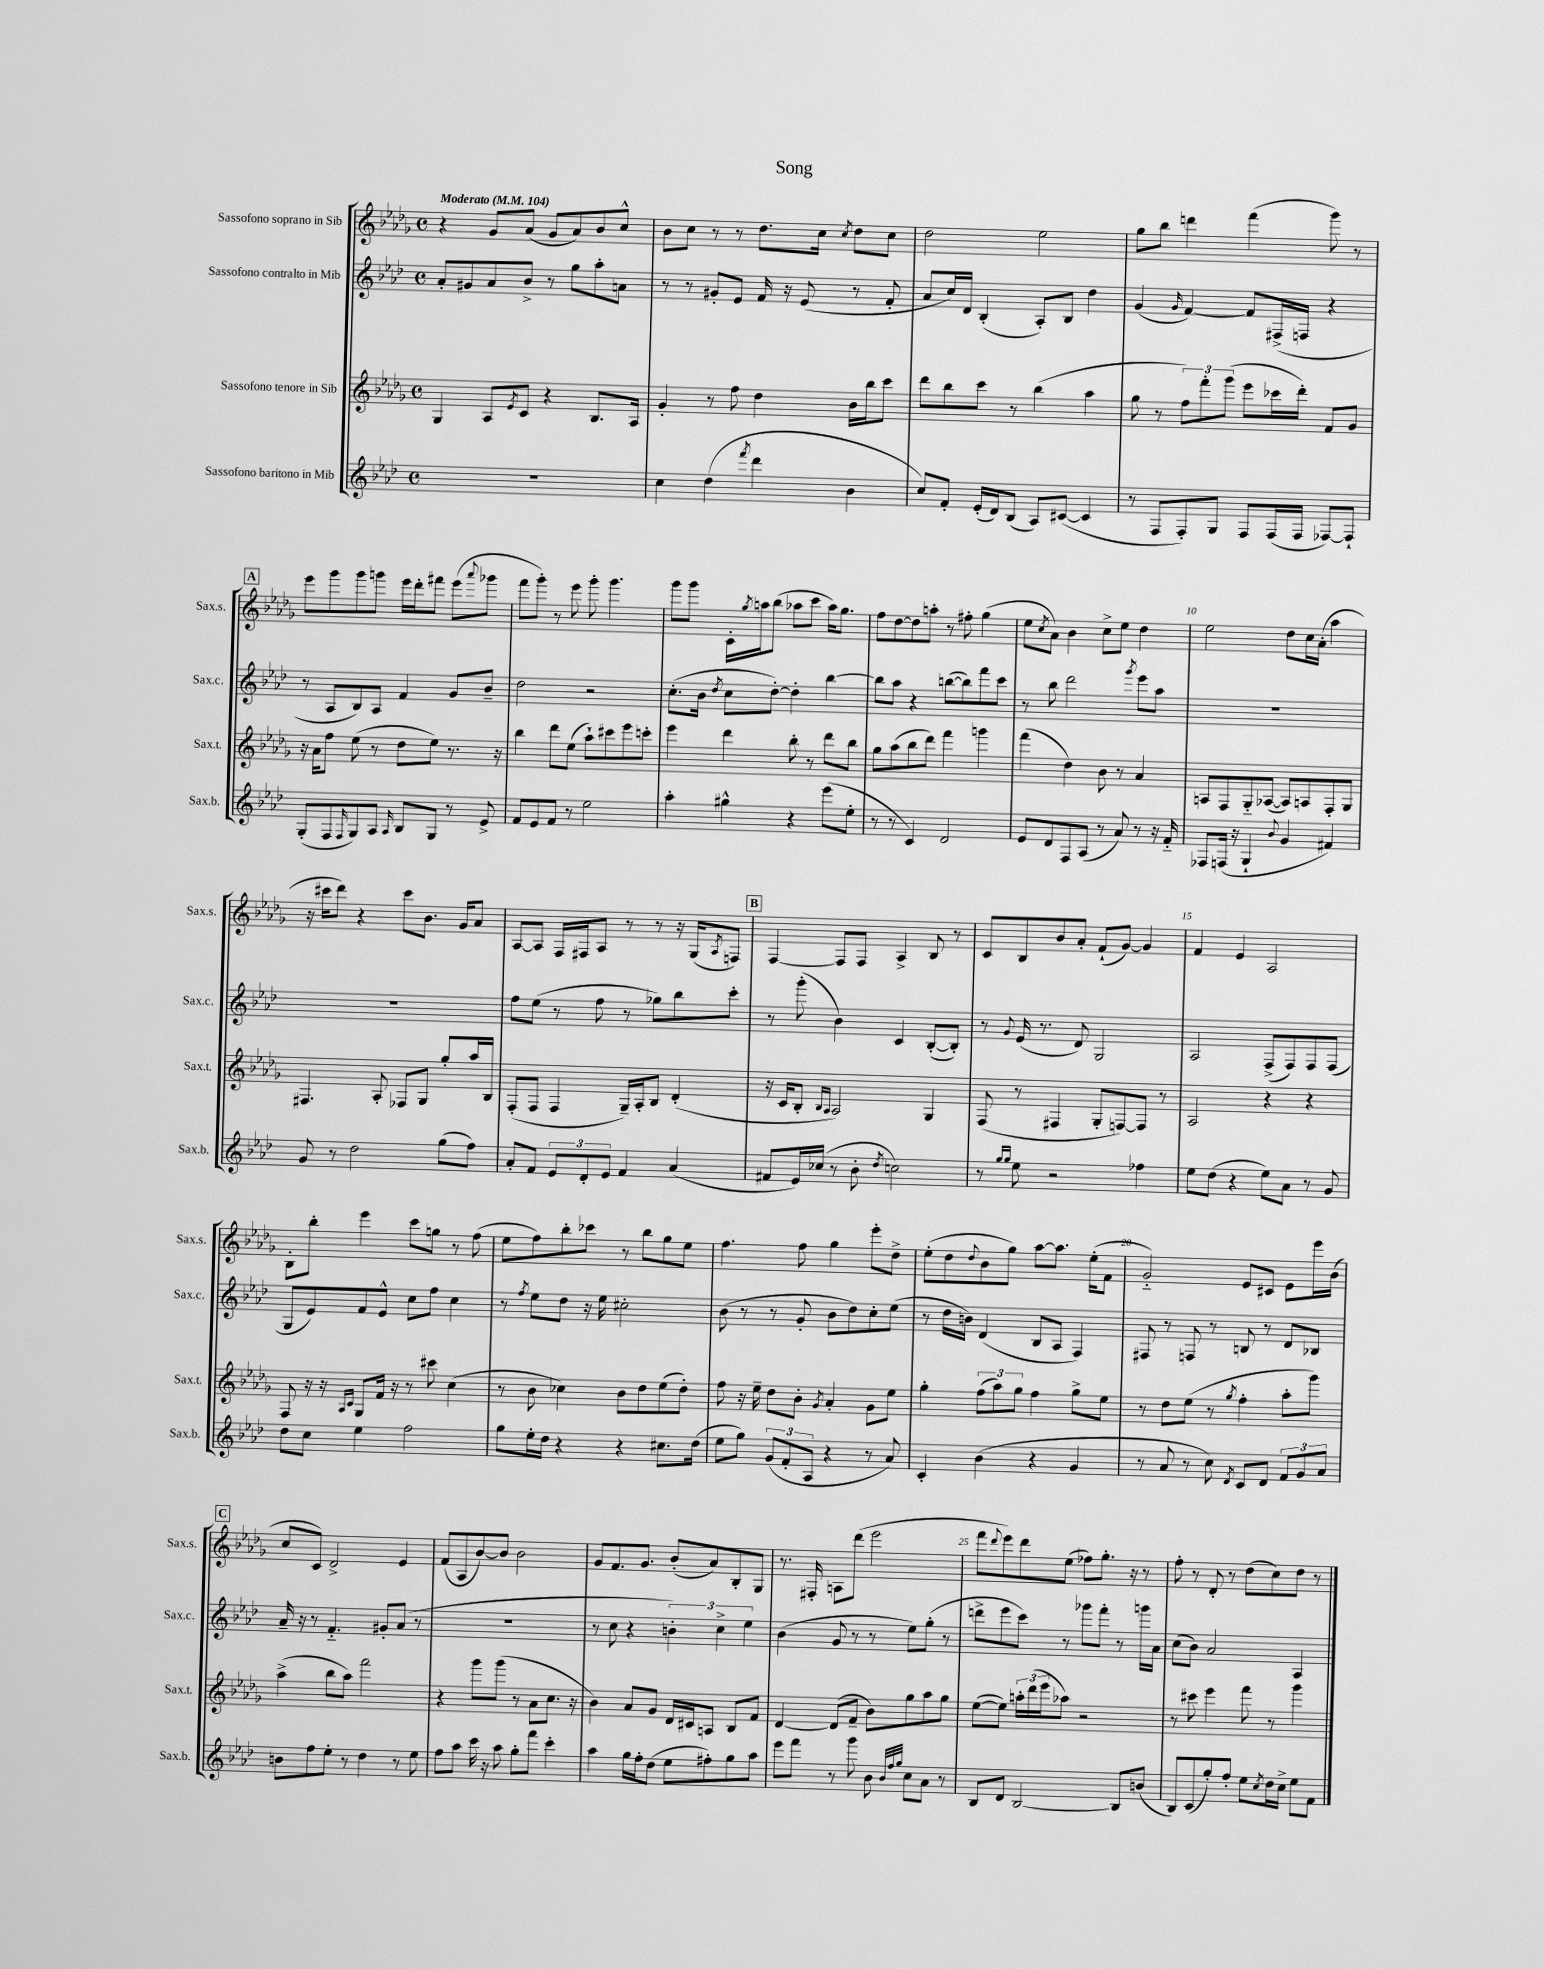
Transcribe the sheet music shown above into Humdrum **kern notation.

**kern	**kern	**kern	**kern
*part4	*part3	*part2	*part1
*staff4	*staff3	*staff2	*staff1
*I"Sassofono baritono in Mib	*I"Sassofono tenore in Sib	*I"Sassofono contralto in Mib	*I"Sassofono soprano in Sib
*I'Sax.b.	*I'Sax.t.	*I'Sax.c.	*I'Sax.s.
*clefG2	*clefG2	*clefG2	*clefG2
*k[b-e-a-d-]	*k[b-e-a-d-g-]	*k[b-e-a-d-]	*k[b-e-a-d-g-]
*M4/4	*M4/4	*M4/4	*M4/4
*met(c)	*met(c)	*met(c)	*met(c)
*MM104	*MM104	*MM104	*MM104
=1	=1	=1	=1
!	!	!	!LO:TX:a:B:t=Moderato
1r	4G-/	8a-'/L	4r
.	.	8g#X/	.
.	8A-/L	8a-/	8g-/L
.	8qe-/	.	.
.	8c/J	8b-^/J	(8a-/J
.	4r	8r	8g-/L
.	.	8gg\L	8a-/)
.	8.B-/L	8aa-'\	8b-/
.	.	8an\J	8cc^^/J
.	16A-/Jk	.	.
=2	=2	=2	=2
4cc\	4g-'/	8r	8b-\L
.	.	8r	8cc\J
(4dd-\	8r	8g#X'/L	8r
.	8ff\	8e-/J	8r
8qfff/	.	.	.
4ddd-\	4dd-\	16f/	8.dd-\L
.	.	16r	.
.	.	(8e-/	.
.	.	.	16cc\Jk
.	.	.	8qcc/
4b-\	16b-\LL	8r	8dd-\L
.	16bb-\J	.	.
.	8ccc\J	8f'/	8cc\J
=3	=3	=3	=3
8cc/L)	8ddd-\L	8a-/L	2dd-\
8f'/J	8bb-\	16cc/L)	.
.	.	16d-/JJ	.
(16e-'/LL	8ccc\J	(4B-'/	.
16d-/J)	.	.	.
(8B-/J	8r	.	.
8A-/L)	(4bb-\	8A-'/L)	2ee-\
([8c#X/J	.	8B-/J	.
4c#/]	4aa-\	4dd-\	.
=4	=4	=4	=4
8r	8gg-\	(4g/	8gg-\L
8F/L	8r	.	8bb-\J
.	.	16qqg/	.
8F'/)	12ff\L)	[4f/)	4dddn\
.	12fff'\	.	.
8G/J	.	.	.
.	(12ggg-\J	.	.
8F/L	8eee-\L	8f/L]	(4fff\
(16F/L	16ccc-X\L	(16F#X^/L	.
16F/JJ	16ddd-'\JJ)	16Fn/JJ	.
[8F-X/L)	8f/L	4r	8ggg-\)
8F-`/J]	8g-/J	.	8r
!!LO:LB:g=z
!!LO:REH:place=s1:t=A
=5	=5	=5	=5
(8G'/L	16r	8r	8eee-\L
.	16a-\KL	.	.
8F/	8ff\J	8A-/L	8ggg-\
16qqF/	.	.	.
8G/)	(8ee-\	8B-/)	8ggg-\
8A-/J	8r	8A-/J	8gggn\J
16qqA-/	.	.	.
8B-/L	8dd-\L	4f/	16eee-\LL
.	.	.	16ddd-'\J
8G/J	8ee-\J)	.	8fff#X\J
8r	8.r	8g/L	(8eee-\L
.	.	.	8qqaaa-/
8e-^/	.	8b-~/J	8ggg-X\J
.	16r	.	.
=6	=6	=6	=6
8f/L	4bb-\	2dd-\	8fff\L
8e-/	.	.	8ggg-'\J)
8f/J	8ddd-\L	.	8r
8r	(8ee-\J	.	8eee-\
2ee-\	8aa-`\L)	2r	8ggg-'\
.	8ccc#X\	.	4.ggg-\
.	8eee-\	.	.
.	8cccn'\J	.	.
=7	=7	=7	=7
4aa-'\	4eee-\	(8.cc'\L	8ggg-\L
.	.	.	8ggg-\J
.	.	16b-\Jk	.
.	.	8qdd-/	.
4gg#X^^\	4ddd-\	8cc\L	16c'\LL
.	.	.	8qgg-/
.	.	.	16aan\J
.	.	[8dd-'\J)	(8bb-\J
4r	8bb-'\	4dd-'\]	8aa-X\L
.	8r	.	8ccc\J
(8eee-\L	8ddd-\L	[4bb-\	16aa-\KL)
.	.	.	8.gg-\J
8ee-'\J	8bb-\J	.	.
=8	=8	=8	=8
8r	8gg-\L	8bb-\L]	8ff\L
8r	(8aa-\	8aa-\J	[8dd-\
4c/)	8bb-\	4r	8dd-\]
.	8ddd-\J)	.	8aan'\J
2d-/	4fff\	([8bbn\L	8r
.	.	8bb\])	8ff#X'\
.	4gggn\	8fff\	(4gg-\
.	.	8ccc\J	.
=9	=9	=9	=9
8e-/L	(4fff\	8r	8ee-\L
.	.	.	8qcc/
8d-/	.	8bb-\	8a-\J)
8F/	4dd-\)	2ddd-\	4b-\
(8A-/J	.	.	.
8r	8b-\	.	8cc^\L
8a-/)	8r	.	8ee-\J
.	.	8qggg/	.
8r	4a-/	8eee-\L	4dd-\
16r	.	8aa-\J	.
16f/	.	.	.
=10	=10	=10	=10
8F-X/L	8An/L	1r	2ee-\
(16Fn/Jk	8F/	.	.
16r	.	.	.
4G`/	8G-/	.	.
.	([8A-X/J	.	.
8qqb-/	.	.	.
4g/	8A-/L])	.	8dd-\L
.	8An/	.	16cc\L
.	.	.	(16a-'\JJ
4f#X/)	8F'/	.	4aa-\
.	8G-/J	.	.
!!LO:LB:g=z
=11	=11	=11	=11
8g/	4.F#X/	1r	16r
.	.	.	16ccc#X\KL
8r	.	.	8ddd-\J)
2dd-\	.	.	4r
.	8A-'/	.	.
.	8F-X/L	.	8ccc#\L
.	8G-/J	.	8.b-\J
(8gg\L	8gg-'/L	.	.
.	.	.	16g-/KL
8ff\J)	16aa-/L	.	8a-/J
.	16B-/JJ	.	.
=12	=12	=12	=12
8a-'/L	(8F'/L	8ff\L	[8A-/L
8f/J	8F/J	(8ee-\J	8A-/J]
12e-/L	4F/	8r	16F/LL
.	.	.	16F#X/J
12d-'/	.	.	.
.	.	8ff\	8A-/J
12e-/J	.	.	.
4f/	16G-~/LL)	8r	8r
.	16A-'/J	.	.
.	8B-/J	8gg-X\L)	8r
(4a-/	(4d-'/	8bb-\	16r
.	.	.	(16G-/KL
.	.	.	8qA-/
.	.	8ccc'\J	8Fn/J)
!!LO:REH:place=s1:t=B
=13	=13	=13	=13
8f#X/L	16r	8r	[4F/
.	16c/KL	.	.
16e-/L)	8B-'/J	(8ggg'\	.
(16cc-X/JJ	.	.	.
.	16qqB-/LL	.	.
.	16qqA-/JJ	.	.
8r	2A-/)	4b-\)	8F/L]
8b-'\	.	.	8F/J
8qdd-/	.	.	.
2ccn\)	.	4c/	4A-^/
.	4G-/	([8B-'/L	8B-/
.	.	8B-'/J])	8r
=14	=14	=14	=14
8r	(8F/	8r	8c/L
16qqgg/LL	.	.	.
16qqgg/JJ	.	8qqg/	.
8ee-\	8r	(16e-/	8B-/
.	.	8.r	.
2r	4F#X/	.	8b-/
.	.	8d-/)	8a-'/J
.	8G-'/L	2G/	(8f`/L
.	[8Fn/)	.	[8g-/J)
4ff-X\	8F/J]	.	4g-/]
.	8r	.	.
=15	=15	=15	=15
8ee-\L	2A-/	2A-/	4f/
(8dd-\J	.	.	.
4r	.	.	4e-/
8ee-\L)	4r	(8F^/L	2A-/
8a-\J	.	8F/)	.
8r	4r	8F/	.
8g/	.	(8F/J	.
!!LO:LB:g=z
=16	=16	=16	=16
8dd-\L	8F/	8G/L	8B-'\L
8cc\J	16r	8e-/)	8bb-'\J
.	16r	.	.
.	16qqA-/LL	.	.
.	16qqc/JJ	.	.
4ee-\	8G-/L	8f/	4eee-\
.	16f/Jk	8e-^^/J	.
.	16r	.	.
2ff\	8r	8cc\L	8ccc\L
.	8ccc#X\	8ff\J	8ggn\J
.	(4cc\	4cc\	8r
.	.	.	(8ff\
=17	=17	=17	=17
8gg\L	8r	8r	8ee-\L
.	.	8qff/	.
16ee-'\L	8b-\	8ee-\L	8ff\)
16dd-\JJ	.	.	.
4r	4cc-X\)	8dd-\J	8bb-'\
.	.	16r	8ccc-X\J
.	.	16ee-\	.
4r	8b-\L	2cc#X'\	8r
.	8dd-\	.	8bb-\L
8.cc#X\L	(8ee-\	.	8gg-\
.	8dd-'\J)	.	8ee-\J
(16dd-\Jk	.	.	.
=18	=18	=18	=18
8ee-\L	8ff\	(8b-\	4.ff\
8gg\J)	16r	8r	.
.	16ee-~\	.	.
(12g/L	8dd-\L	8r	.
12f'/	.	.	.
.	8b-'\J	8g'/	8ff\
12A-/J	.	.	.
.	8qg-/	.	.
4r	4a-'/	8b-\L	4gg-\
.	.	8dd-\)	.
8r	8g-\L	8cc'\	8eee-'\L
8a-/)	8ee-\J	(8ee-\J	8dd-^\J
=19	=19	=19	=19
4c'/	4gg-'\	8r	(8ee-'\L
.	.	16dd-\LL	8dd-\
.	.	16bn\JJ)	.
.	.	.	8qqdd-/
(4b-\	(12ff\L	(4d-/	8b-\
.	12aa-\)	.	.
.	.	.	8gg-\J)
.	12gg-\J	.	.
4r	4ff\	8B-/L	[8aa-\L
.	.	8A-/J	8.aa-\J]
4g/	8gg-^\L	4F/)	.
.	.	.	(16ee-'\KL
.	8ee-\J	.	8f\J
=20	=20	=20	=20
8r	8r	8F#X/	2g-/)
8a-/	8dd-\L	8r	.
8r	(8ee-\J	8Fn/	.
8cc\)	8r	8r	.
8qd-/	8qgg-/	.	.
8c/L	4ff'\	8Bn/	8e-/L
8d-/J	.	8r	8c#X/J
12f/L	8aa-'\L	8d-/L	8e-\L
12g/	.	.	.
.	8ggg-\J)	8B-X/J	16eee-\L
12a-/J	.	.	.
.	.	.	(16b-\JJ
!!LO:LB:g=z
!!LO:REH:place=s1:t=C
=21	=21	=21	=21
8bn\L	(4aa-^\	16a-~/	8cc/L
.	.	16r	.
8ff\	.	8r	8c/J)
8ee-'\J	8bb-\L	4.f/	2d-^/
8r	8aa-\J)	.	.
4dd-\	2fff\	.	.
.	.	8g#X'/L	.
8r	.	(8a-/J	4e-/
8ee-\	.	8r	.
=22	=22	=22	=22
8ff\L	4r	1r	(8f/L
8aa-\J	.	.	8A-/
16ccc\	8ggg-\L	.	[8b-/)
16r	.	.	.
8aa-\	(8ggg-\J	.	8b-/J]
8gg'\L	8r	.	2b-\
8fff\J	8a-\L	.	.
4ccc'\	8.cc\J	.	.
.	16r	.	.
=23	=23	=23	=23
4aa-\	4b-\)	8r	8g-/L
.	.	8cc\	8.f/
16gg\LL	8a-/L	4r	.
16ff'\J	.	.	8.g-/J
(8dd-\J	8g-/J	.	.
8ee-\L	16d-/LL	6bn'\)	(8b-'/L
.	16c#X/J	.	.
8ff#X'\)	8An/J	.	8a-/)
.	.	6cc^\	.
8gg\	8B-/L	.	8B-'/
.	.	6ee-\	.
8aa-\J	8f/J	.	8G-/J
=24	=24	=24	=24
8eee-\L	[4d-/	(4b-\	8.r
8fff\J	.	.	.
.	.	.	16F#X'/
8r	(8d-/L]	8g/	8An\L
8ggg\	8f~/J	8r	(8ddd-\J
8b-\	8b-\L)	8r	2eee-\
32qqb-/LLL	.	.	.
32qqff/	.	.	.
32qqgg/JJJ	.	.	.
8cc\L	8gg-\	8ee-\L)	.
8a-\J	8aa-\	(8gg'\J	.
8r	8gg-\J	8r	.
=25	=25	=25	=25
8B-/L	([8ee-\L	8dddn^\L	8fff\L
.	.	.	8qqddd-/
8d-/J	8ee-\J])	8eee-\	8eee-\)
[2B-/	24aan'\LL	8ccc\J)	8ddd-\
.	(24ddd-\	.	.
.	24eee-\J	.	.
.	8aa-X\J)	8r	(8ee-\J
.	2r	8ggg-X\L	8ff-X\L)
.	.	8fff'\J	8.gg-'\J
8B-/L]	.	8r	.
.	.	.	16r
(8bn/J	.	16gggn\LL	8r
.	.	16a-\JJ	.
=26	=26	=26	=26
8B-/L)	8r	(8cc\L	8ff'\
(8c/	8ccc#X\	8b-\J)	8r
8gg'/)	4eee-\	2a-/	8d-'/
8ff'/J	.	.	8r
8ee-\L	8fff\	.	(8dd-\L
8qcc/	.	.	.
16dd-\L	8r	.	8cc\)
16cc^\JJ	.	.	.
8ee-\L	4ggg-\	4A-/	8dd-\J
8f\J	.	.	8r
==	==	==	==
*-	*-	*-	*-
